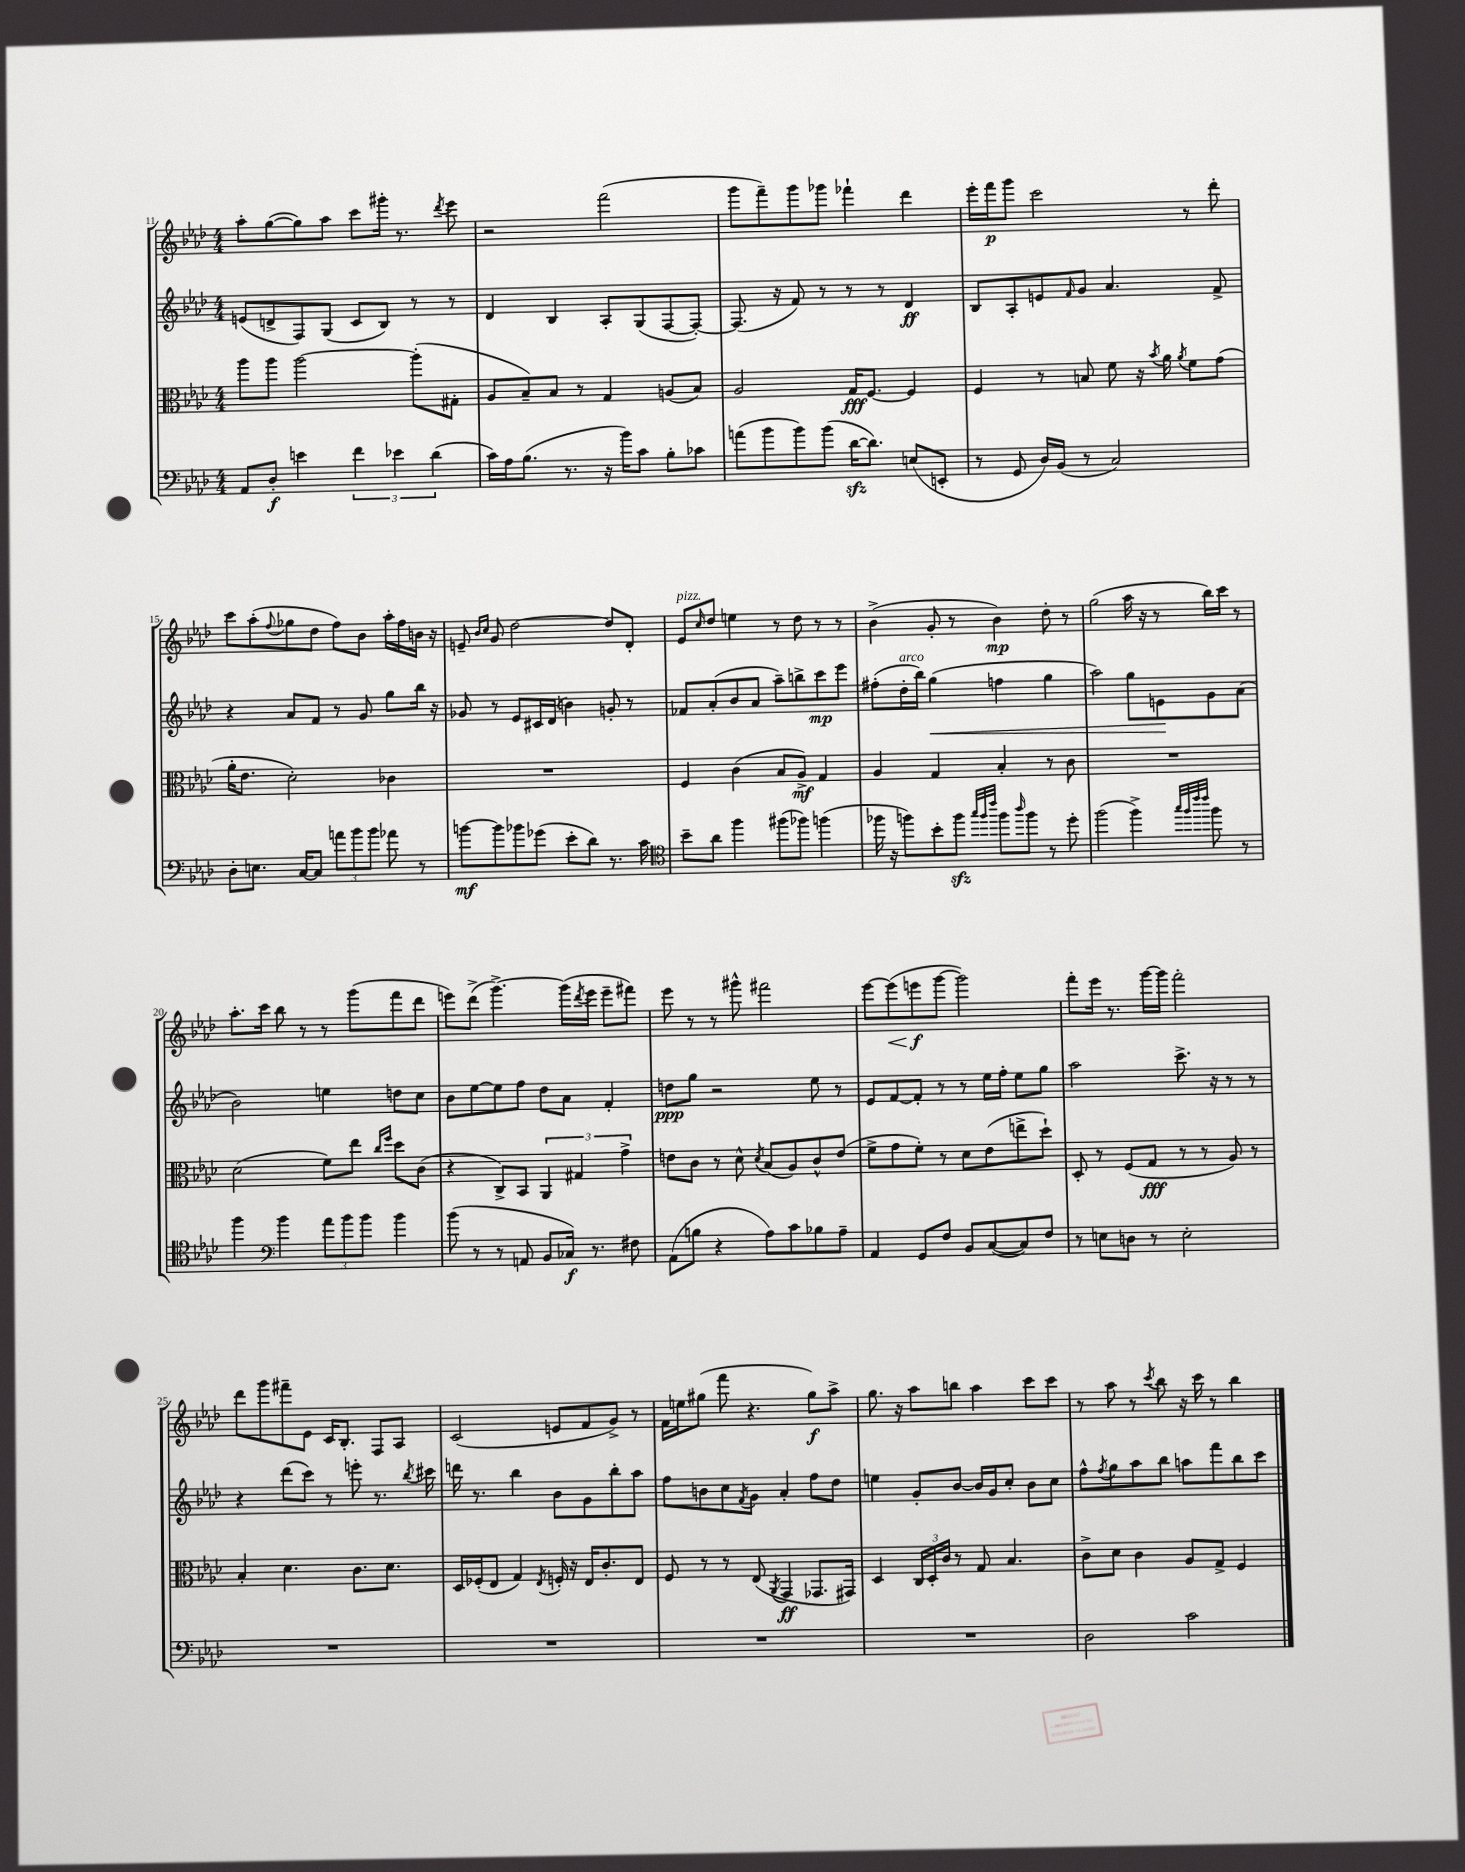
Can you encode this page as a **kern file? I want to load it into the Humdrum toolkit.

**kern	**kern	**kern	**kern
*staff4	*staff3	*staff2	*staff1
*clefF4	*clefC3	*clefG2	*clefG2
*k[b-e-a-d-]	*k[b-e-a-d-]	*k[b-e-a-d-]	*k[b-e-a-d-]
*M4/4	*M4/4	*M4/4	*M4/4
8AA-	8aa-	(8e	8aa-'
8D-'	8aa-	8d^	([8gg
4e	[2aa-	8F)	8gg])
.	.	(8G	8aa-
6f	.	8c	8ccc
.	.	8B-)	16ggg#'
6e-	.	.	.
.	.	.	8.r
.	(8aa-']	8r	.
(6d-	.	.	.
.	.	.	8qddd-
.	8G#'	8r	8eee-
=	=	=	=
16c)	8A-	4d-	2r
16A-	.	.	.
(8.B-	8B-~)	.	.
.	8B-	4B-	.
8.r	.	.	.
.	8r	.	.
16r	4G	8A-'	(2fff
16b-)	.	.	.
8c	.	(8G	.
8B-'	(8A	[8F	.
8c-	8B-)	8F'_)	.
=	=	=	=
(8a	2A-	(8.F]	8ggg
8b-	.	.	8fff~)
.	.	16r	.
8b-)	.	8f)	8ggg
(8b-	.	8r	8ggg-
[16d-	16G	8r	4fff-`
8.d-])	[8.F	.	.
.	.	8r	.
(8E	4F]	4d-	4ddd-
8EE'	.	.	.
=	=	=	=
8r	4F	8B-	16eee-'
.	.	.	16fff
8GG	.	8A-'	8ggg
16D-)	8r	8e	2ccc
(16BB-	.	.	.
.	.	16qqf	.
8r	8B	8g	.
2C)	8f	4.a-	.
.	16r	.	.
.	8qb-	.	.
.	16a-	.	.
.	8qa-	.	.
.	8f	.	8r
.	(8g	8f^	8ddd-'
=	=	=	=
8D-'	16a-'	4r	8ccc
.	8.e-	.	.
8.E	.	.	(8aa-'
.	.	.	8qqff
.	2d-')	8a-	8gg-
[16C	.	.	.
8C]	.	8f	8dd-
12a	.	8r	8ff)
12b-	.	.	.
.	.	8g	8b-
12b-	.	.	.
8a-	4c-	8gg	16aa-'
.	.	.	16ff
8r	.	16bb-	16b
.	.	16r	16r
=	=	=	=
[8b	1r	8g-	8e~
.	.	.	16qqb-
.	.	.	16qqcc
8b]	.	8r	8g
8b-	.	8e-	[2dd-
(8g-	.	16c#	.
.	.	(16d-	.
8e-'	.	4b)	.
8d-)	.	.	.
8.r	.	8g'	8dd-]
.	.	8r	8d-'
16c	.	.	.
=	=	=	=
*clefC4	*	*	*
8b-~	4F	8f-	8e-
.	.	.	16qqcc
8a-	.	(8a-'	8dd-
4ff	(4c	8b-	4ee
.	.	8a-	.
(8ff#	8B-	8aa-~)	8r
8ff-)	8A-^)	8bb^	8dd-
(4ff	4G	8ccc	8r
.	.	8eee-	8r
=	=	=	=
16ff-	4A-	(8ff#'	(4b-^
16r	.	.	.
8ff)	.	16dd-'	.
.	.	16bb-)	.
8b-'	4G	(4gg	8g'
8ff	.	.	8r
32qqgg	.	.	.
32qqff	.	.	.
32qqccc	.	.	.
8ff	4B-'	4ff	4b-)
16qqaa-	.	.	.
8ff	.	.	.
8r	8r	4gg	8dd-'
8dd-'	8c	.	8r
=	=	=	=
(2ff	1r	2aa-)	(2gg
4ff^)	.	8gg	16aa-
.	.	.	16r
.	.	8e	8r
32qqgg	.	.	.
32qqff	.	.	.
32qqccc	.	.	.
32qqccc	.	.	.
8ff	.	8g	16bb-)
.	.	.	16ccc
8r	.	(8a-	8r
=	=	=	=
4ff	(2d-	2b-)	8.aa-'
.	.	.	16ccc
*clefF4	*	*	*
4b-	.	.	8bb-
.	.	.	8r
12a-	8f)	4ee	8r
12b-	.	.	.
.	8ee-	.	(8ggg
12b-	.	.	.
.	16qqcc	.	.
.	16qqff	.	.
4b-	8dd-	8dd	8fff
.	(8c	8cc	8ddd-
=	=	=	=
(8b-	4r	8b-	8eee)
8r	.	[8ee-	(8ddd-^
8r	8C^)	8ee-]	[4.ggg^)
8AA	8BB-	8ff	.
8BB-	6AA-	8dd-	.
16C-)	.	8a-	(16ggg]
.	6G#	.	.
.	.	.	8qddd-
8.r	.	.	16eee
.	.	4f'	8eee~
.	6g^	.	.
8F#	.	.	8fff#)
=	=	=	=
(8AA-	8e	8dd	8eee-
8B	8c	8gg	8r
4r	8r	2r	8r
.	8d-^^	.	8ggg#^^
.	8qd-	.	.
8A-)	(8B-	.	2fff#
8c	8A-)	.	.
8B-	8c^^	8ee-	.
8A-~	(8e	8r	.
=	=	=	=
4AA-	8f^	8e-	[8eee-
.	8g	[8f	(8eee-]
8GG	8f')	8f']	8eee
8F	8r	8r	[8ggg
8BB-	8d-	8r	2ggg])
([8C	(8e-	16ee-	.
.	.	16ff'	.
8C])	8ee^	8ee-	.
8F	8dd-`)	8gg	.
=	=	=	=
8r	8D-'	2aa-	8fff'
8E	8r	.	16eee-
.	.	.	8.r
8D	(8F	.	.
8r	8G	.	[16ggg
.	.	.	16ggg]
2E'	8r	8.ccc^	2fff'
.	8r	.	.
.	.	16r	.
.	8A-)	8r	.
.	8r	8r	.
=	=	=	=
1r	4B-'	4r	8ddd-
.	.	.	8ggg
.	4.d-	(8ddd-	8fff#~
.	.	8ccc)	8e-
.	.	8r	16c
.	.	.	8.B-'
.	8.c	8eee'	.
.	.	8.r	8F
.	8.d-	.	.
.	.	.	8A-
.	.	8qbb-	.
.	.	16ccc#	.
=	=	=	=
1r	16D-	16ddd	(2c
.	(16F-'	8.r	.
.	8E-	.	.
.	4G)	4bb-	.
.	8qE-	.	.
.	16F'	8b-	8e
.	16r	.	.
.	16E-	8g	8f
.	8.c'	.	.
.	.	8bb-'	8g^)
.	8E-	8aa-	8r
=	=	=	=
1r	8F	8ff	16f
.	.	.	16ee
.	8r	8b	(8gg#
.	8r	8cc	8fff
.	.	8qf	.
.	(8E-	8g	4.r
.	8qAA-	.	.
.	4GG	4a-'	.
.	8.GG-	8ff	8gg#)
.	.	8dd-	8aa-^
.	16GG#)	.	.
=	=	=	=
1r	4D-	4ee	8.gg
.	.	.	16r
.	24C	8g'	8aa-
.	24D-'	.	.
.	24c	.	.
.	8r	[8b-	8bb
.	8G	16b-]	4aa-
.	.	16g	.
.	4.B-	8cc'	.
.	.	8b-	8ccc
.	.	8cc	8ccc
=	=	=	=
2D-	8c^	8ff^^	8r
.	.	8qff	.
.	8d-	8gg	8aa-
.	4c	8aa-	8r
.	.	.	8qccc
.	.	8bb-	8bb-
2c	8A-	8aa	16r
.	.	.	16ccc
.	8G^	8fff	8r
.	4F	8bb-	4bb-
.	.	8ccc	.
==	==	==	==
*-	*-	*-	*-
